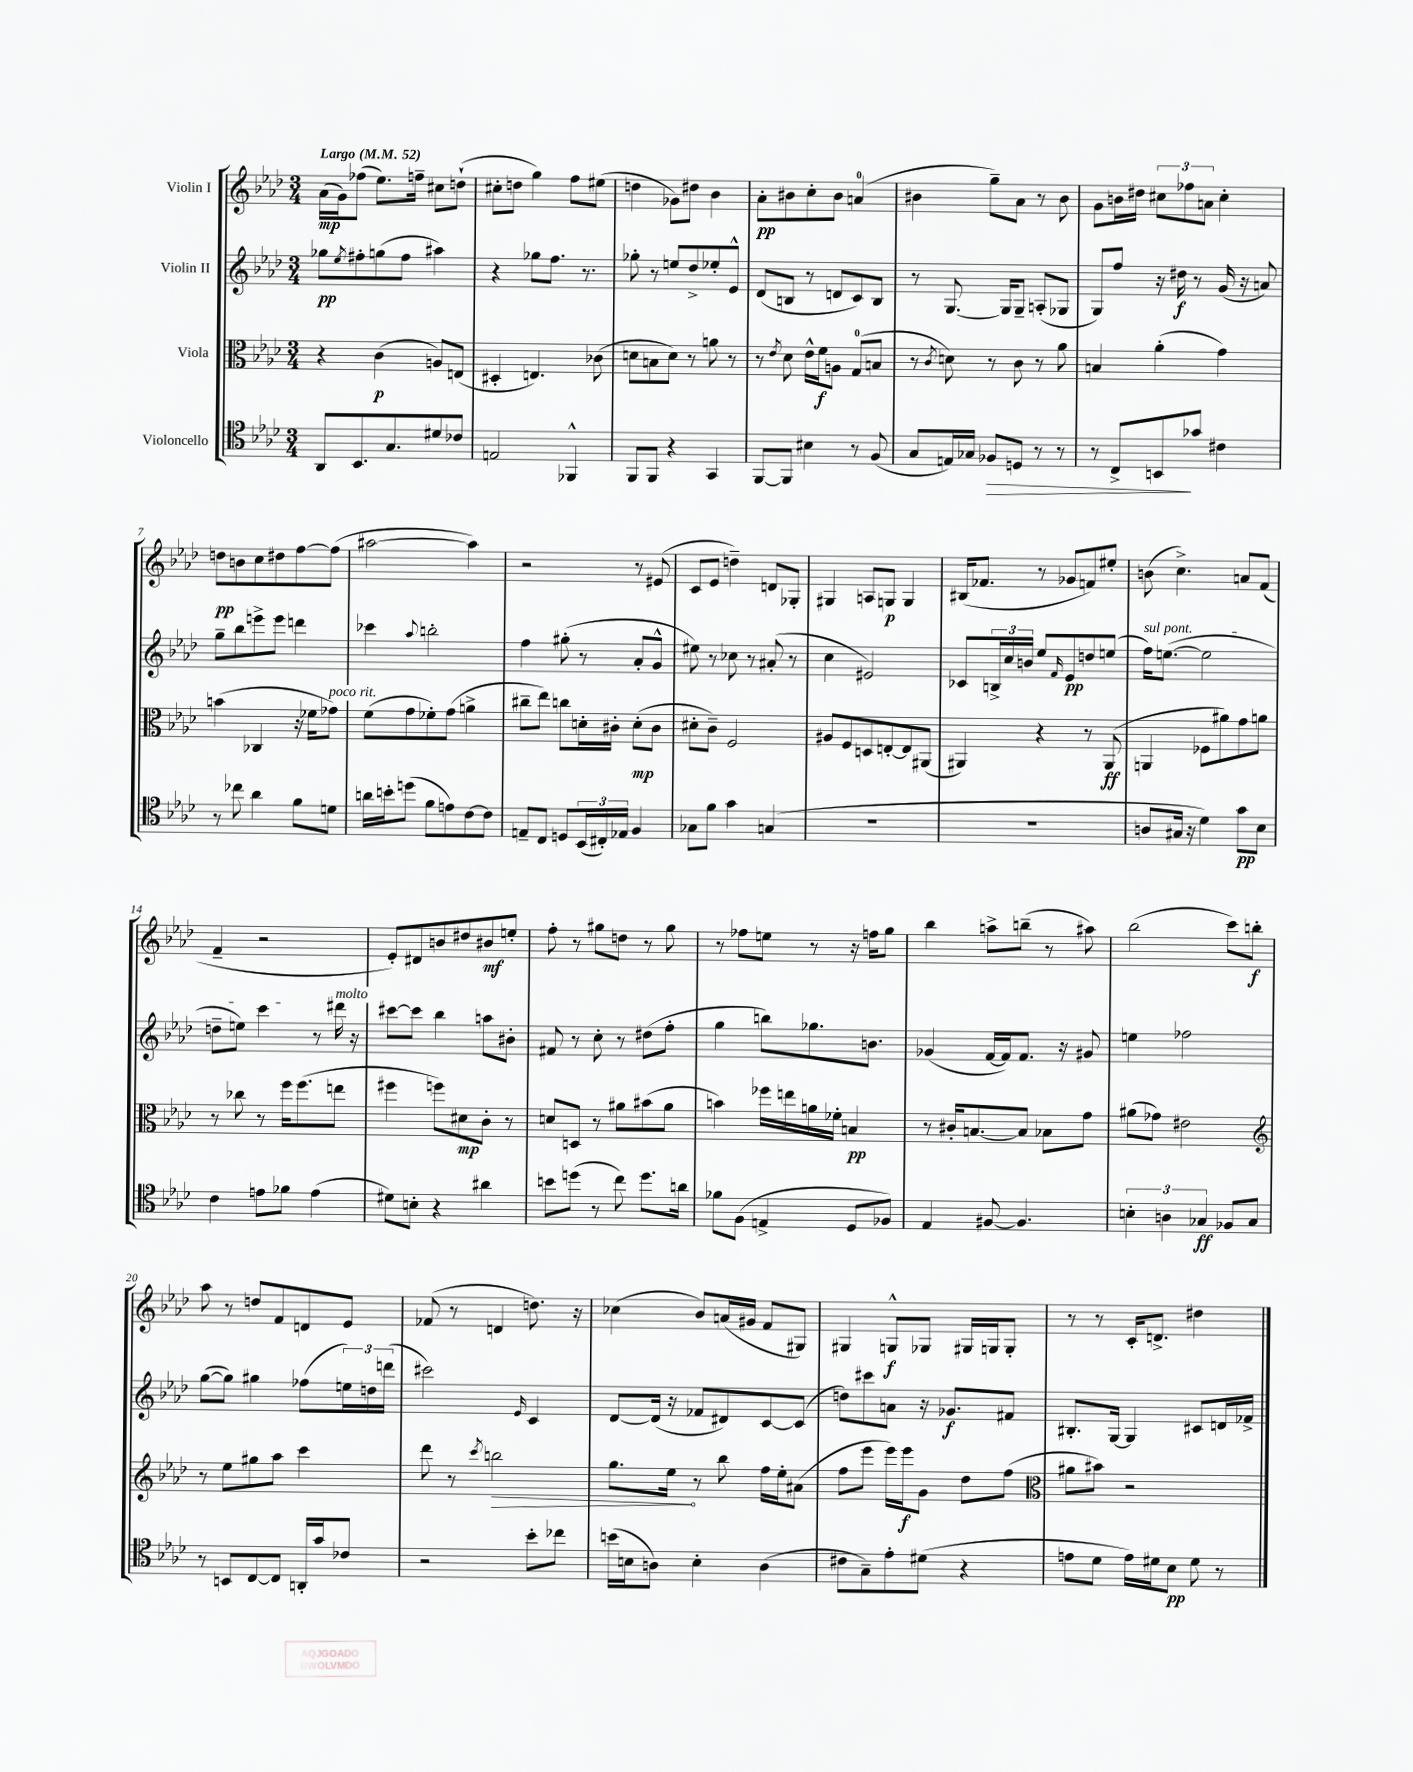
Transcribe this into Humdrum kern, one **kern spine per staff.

**kern	**dynam	**kern	**dynam	**kern	**dynam	**kern	**dynam
*part4	*part4	*part3	*part3	*part2	*part2	*part1	*part1
*staff4	*staff4	*staff3	*staff3	*staff2	*staff2	*staff1	*staff1
*I"Violoncello	*	*I"Viola	*	*I"Violin II	*	*I"Violin I	*
*clefC4	*	*clefC3	*	*clefG2	*	*clefG2	*
*k[b-e-a-d-]	*	*k[b-e-a-d-]	*	*k[b-e-a-d-]	*	*k[b-e-a-d-]	*
*M3/4	*	*M3/4	*	*M3/4	*	*M3/4	*
*MM52	*	*MM52	*	*MM52	*	*MM52	*
=1	=1	=1	=1	=1	=1	=1	=1
!	!	!	!	!	!	!LO:TX:a:B:t=Largo	!
8AA-/L	.	4r	.	8gg-X\L	pp	(16a-\LL	mp
.	.	.	.	.	.	16g\J)	.
.	.	.	.	8qee-/	.	.	.
8.BB-/	.	.	.	8ff#X'\	.	(8ff-X\J	.
.	.	(4c\	p	(8ggn\	.	8.ee-\L)	.
8.G/	.	.	.	.	.	.	.
.	.	.	.	8ff#\J	.	.	.
.	.	.	.	.	.	16ffn~\Jk	.
8d#X/	.	8An/L)	.	4aa#X\)	.	8cc#X\L	.
8c-X/J	.	(8En/J	.	.	.	(8ddn`\J	.
=2	=2	=2	=2	=2	=2	=2	=2
2En/	.	4D#X'/	.	4r	.	8cc#X'\L	.
.	.	.	.	.	.	8ddn\J	.
.	.	4.En/)	.	8gg-X\L	.	4gg\)	.
.	.	.	.	8.ff\J	.	.	.
4FF-X^^/	.	.	.	.	.	8ff\L	.
.	.	.	.	8.r	.	.	.
.	.	(8c-X\	.	.	.	(8ee#X\J	.
=3	=3	=3	=3	=3	=3	=3	=3
8FF/L	.	8dn\L	.	8gg-X'\	.	4ddn\	.
8FF/J	.	8Bn\	.	8r	.	.	.
4r	.	8d\J)	.	8een/L	.	8g-X\L)	.
.	.	8r	.	8dd-^/	.	8dd#X\J	.
4GG/	.	8an\	.	8ee-X'/	.	4b-\	.
.	.	8r	.	8e-^^/J	.	.	.
=4	=4	=4	=4	=4	=4	=4	=4
[8FF/L	.	8r	.	(8d-/L	.	8a-'\L	pp
.	.	8qe-/	.	.	.	.	.
8FF/J]	.	8d-\	.	8Bn/J	.	8b#X\	.
4B#X\	.	16e-^^\LL	.	8r	.	8cc'\	.
.	.	16f\J	f	.	.	.	.
.	.	8An\J	.	8dn/L	.	8b#\J	.
8r	.	(8G/L	.	8c/)	.	(4an/	.
(8F/	.	8Bn/J	.	8B/J	.	.	.
=5	=5	=5	=5	=5	=5	=5	=5
8G/L	.	8r	.	8r	.	4b#X\	.
.	.	8qc/	.	.	.	.	.
16En/L)	.	8dn\)	.	[8.G/	.	.	.
16G-X/JJ	.	.	.	.	.	.	.
!	!LO:HP:b	!	!	!	!	!	!
8F-X/L	>	8r	.	.	.	8gg~\L)	.
.	.	.	.	16G/KL]	.	.	.
8Dn/J	.	8c\	.	8G~/J	.	8a-\J	.
8r	.	8r	.	(8An'/L	.	8r	.
8r	.	8a-\	.	8G-X/J	.	8b#\	.
=6	=6	=6	=6	=6	=6	=6	=6
8r	.	4Bn/	.	8G/L)	.	8g\L	.
8C^/L	.	.	.	8ff/J	.	16bn\L	.
.	.	.	.	.	.	16dd#X\JJ	.
8BBn/	.	(4a-'\	.	16r	.	12cc#X\L	.
.	.	.	.	16dd#X\	f	.	.
.	.	.	.	.	.	12ff-X\	.
8g-X/J	]	.	.	8r	.	.	.
.	.	.	.	.	.	12an\J	.
4c#X\	.	4g\)	.	(16g/	.	4cc#'\	.
.	.	.	.	16r	.	.	.
.	.	.	.	8an/)	.	.	.
!!LO:LB:g=z
=7	=7	=7	=7	=7	=7	=7	=7
8r	.	(4bn\	.	8gg~\L	.	8ddn\L	pp
8cc-X\	.	.	.	8bb-\	.	8bn\	.
4a-\	.	4C-X/	.	8eeen^\	.	8cc\	.
.	.	.	.	8eee\J	.	8dd#X\	.
8f\L	.	16r	.	4dddn\	.	[8ff\	.
.	.	16f-X\KL	.	.	.	.	.
!	!	!LO:TX:a:i:t=poco rit.	!	!	!	!	!
8dn\J	.	8g-X\J)	.	.	.	(8ff\J]	.
=8	=8	=8	=8	=8	=8	=8	=8
16an\LL	.	(8f\L	.	4ccc-X\	.	[2aa#X\	.
16bn'\J	.	.	.	.	.	.	.
(8ddn\J	.	8g\	.	.	.	.	.
.	.	.	.	8qqaa-/	.	.	.
8f\L	.	8f-X'\)	.	2bbn'\	.	.	.
8en\)	.	(8g\J	.	.	.	.	.
[8c\	.	4an^\	.	.	.	4aa#\])	.
8c\J]	.	.	.	.	.	.	.
=9	=9	=9	=9	=9	=9	=9	=9
8En~/L	.	8cc#X~\L	.	4ff\	.	2r	.
8C/J	.	8ee-\J)	.	.	.	.	.
8Dn/L	.	8ccn\L	.	(8gg#X'\	.	.	.
(24BB-/L	.	16dn'\L	.	8r	.	.	.
24C#X'/)	.	.	.	.	.	.	.
.	.	16c#X'\JJ	.	.	.	.	.
24E-X/JJ	.	.	.	.	.	.	.
4F/	.	(8d'\L	mp	8a-'/L	.	8r	.
.	.	8c#\J	.	8g^^/J	.	(8e#X/	.
=10	=10	=10	=10	=10	=10	=10	=10
8G-X\L	.	8d#X'\L	.	8ee#X\)	.	8c/L	.
8f\J	.	8c~\J)	.	8r	.	8e-/J	.
4g\	.	2F/	.	8cc-X\	.	4ddn~\)	.
.	.	.	.	8r	.	.	.
(4Gn/	.	.	.	(8a#X'/	.	8dn/L	.
.	.	.	.	8r	.	8G-X'/J	.
=11	=11	=11	=11	=11	=11	=11	=11
2.r	.	8A#X/L	.	4cc\	.	4G#X/	.
.	.	8F/	.	.	.	.	.
.	.	8Dn/	.	2e#X/)	.	8An/L	.
.	.	[8En'/	.	.	.	8Gn/J	p
.	.	8E/]	.	.	.	4G/	.
.	.	(8AA#X/J	.	.	.	.	.
=12	=12	=12	=12	=12	=12	=12	=12
2.r	.	4AA#X/)	.	8c-X/L	.	(16B#X/KL	.
.	.	.	.	.	.	8.f-X/J	.
.	.	.	.	24Bn^/L	.	.	.
.	.	.	.	24cc/	.	.	.
.	.	.	.	24bn/JJ	.	.	.
.	.	4r	.	8ee-/L	.	8r	.
.	.	.	.	16qqf/	.	.	.
.	.	.	.	8e-/	pp	8g-X/L	.
.	.	8r	.	8ddn/	.	8fn/)	.
.	.	(8AA#/	ff	(8een/J	.	8ee#X'/J	.
=13	=13	=13	=13	=13	=13	=13	=13
!	!	!	!	!LO:TX:a:i:t=sul pont.	!	!	!
8An/L	.	4AAn/	.	16ff\KL)	.	(8bn\	.
.	.	.	.	([8.een\J	.	.	.
16G#X/Jk	.	.	.	.	.	4.cc^\)	.
16r	.	.	.	.	.	.	.
4d-\)	.	8F-X\L	.	2ee\]	.	.	.
.	.	8a#X\)	.	.	.	.	.
8g\L	pp	8g\	.	.	.	8an/L	.
8B-\J	.	8an\J	.	.	.	(8f/J	.
!!LO:LB:g=z
=14	=14	=14	=14	=14	=14	=14	=14
4c\	.	8r	.	8ddn~\L	.	4f~/	.
.	.	8cc-X\	.	8een\J)	.	.	.
8en\L	.	8r	.	4ccc\	.	2r	.
8f-X\J	.	16ff\KL	.	.	.	.	.
.	.	(8.ff\	.	.	.	.	.
(4e\	.	.	.	8r	.	.	.
!	!	!	!	!LO:TX:a:i:t=molto	!	!	!
.	.	8een\J	.	16ddd#X\	.	.	.
.	.	.	.	16r	.	.	.
=15	=15	=15	=15	=15	=15	=15	=15
8d#X\L)	.	4ff#X\	.	[8ccc#X\L	.	8e-'/L)	.
8Bn'\J	.	.	.	8ccc#\J]	.	8d#X/	.
4r	.	8ffn\L)	.	4bb-\	.	8bn/	.
.	.	8d#X\	mp	.	.	8dd#X/	.
4a#X\	.	8c'\J	.	8aan\L	.	8b#X/	mf
.	.	8r	.	8b#X'\J	.	8een'/J	.
=16	=16	=16	=16	=16	=16	=16	=16
8bn\L	.	8dn/L	.	8f#X/	.	8ff'\	.
(8ddn\J	.	8Dn/J	.	8r	.	8r	.
8r	.	8r	.	8cc'\	.	8gg#X\L	.
8cc\)	.	8a#X\L	.	8r	.	8ddn\J	.
8.dd\L	.	(8b#X\	.	(8dd#X\L	.	8r	.
.	.	8a#\J	.	8ff'\J	.	8gg#\	.
16an\Jk	.	.	.	.	.	.	.
=17	=17	=17	=17	=17	=17	=17	=17
8f-X\L	.	4bn\)	.	4gg\	.	8r	.
(8F\J	.	.	.	.	.	8ff-X\L	.
4En^/	.	16ff-X\LL	.	8bbn\L)	.	8een\J	.
.	.	16een\	.	.	.	.	.
.	.	16an\	.	8.gg-X\	.	8r	.
.	.	16f-X'\JJ	.	.	.	.	.
8D-/L	.	4Bn/	pp	.	.	16r	.
.	.	.	.	8.bn\J	.	16ffn\KL	.
8F-X/J)	.	.	.	.	.	8gg\J	.
=18	=18	=18	=18	=18	=18	=18	=18
4E-/	.	8r	.	(4g-X/	.	4bb-\	.
.	.	16c#X'/KL	.	.	.	.	.
.	.	[8.Bn/	.	.	.	.	.
[8F#X/	.	.	.	[16f/LL	.	8aan^\L	.
.	.	.	.	16f/J])	.	.	.
4.F#/]	.	8B/J]	.	8.f/J	.	(8bbn~\J	.
.	.	8B-X\L	.	.	.	8r	.
.	.	.	.	16r	.	.	.
.	.	8g\J	.	8g#X/	.	8aa#X\)	.
=19	=19	=19	=19	=19	=19	=19	=19
6Bn'\	.	(8a#X\L	.	4een\	.	(2bb-\	.
.	.	8g-X\J)	.	.	.	.	.
6An\	.	.	.	.	.	.	.
.	.	2e#X\	.	2ff-X\	.	.	.
6G-X/	ff	.	.	.	.	.	.
8F-X/L	.	.	.	.	.	8ccc\L)	.
8G-/J	.	.	.	.	.	8bbn'\J	f
!!LO:LB:g=z
=20	=20	=20	=20	=20	=20	=20	=20
*	*	*clefG2	*	*	*	*	*
8r	.	8r	.	([8gg\L	.	8aa-\	.
8BBn/L	.	8ee-\L	.	8gg\J])	.	8r	.
[8C/	.	8gg#X\	.	4gg#X\	.	8ddn/L	.
8C/J]	.	8aa-\J	.	.	.	8f/	.
16AAn'/LL	.	4ccc\	.	(8ff-X\L	.	8dn/	.
16g/J	.	.	.	.	.	.	.
8c-X/J	.	.	.	24een\L)	.	8e-/J	.
.	.	.	.	24ddn\	.	.	.
.	.	.	.	(24dddn\JJ	.	.	.
=21	=21	=21	=21	=21	=21	=21	=21
2r	.	8ddd-\	.	2ccc#X\)	.	(8f-X/	.
.	.	8r	.	.	.	8r	.
.	.	8qccc/	.	.	.	.	.
!	!	!	!LO:HP:b	!	!	!	!
.	.	2bbn\	>	.	.	4dn/	.
.	.	.	.	16qqe-/	.	.	.
8b-'\L	.	.	.	4c/	.	8.ddn\)	.
8cc-X\J	.	.	.	.	.	.	.
.	.	.	.	.	.	16r	.
=22	=22	=22	=22	=22	=22	=22	=22
(16bn\LL	.	8.gg\L	.	[8d-/L	.	(4cc-X\	.
16Bn\J	.	.	.	.	.	.	.
8An\J)	.	.	.	(16d-/Jk]	.	.	.
.	.	16ee-\Jk	.	16r	.	.	.
4B'\	.	8r	]	8f-X/L	.	8b-/L)	.
.	.	8bb-\	.	8d#X/)	.	(16an/L	.
.	.	.	.	.	.	16g#X/JJ	.
(4A\	.	16ff\LL	.	[8c/	.	8f/L	.
.	.	16ee-'\J	.	.	.	.	.
.	.	(8a#X\J	.	(8c/J]	.	8G#X/J)	.
=23	=23	=23	=23	=23	=23	=23	=23
8c#X\L	.	8ff\L	.	8ddn\L)	.	4G#X/	.
8G~\)	.	8eee-\J	.	8ccc#X\	.	.	.
8e-'\	.	16eee-\LL)	.	8an\J	.	8Gn^^/L	f
.	.	16eee-\J	f	.	.	.	.
(8d#X\J	.	8g\J	.	16r	.	8G-X/J	.
.	.	.	.	8.g-X/L	f	.	.
4r	.	8dd-\L	.	.	.	16G#X/LL	.
.	.	.	.	.	.	16Gn/J	.
.	.	(8ff\J	.	8f#X/J	.	8G'/J	.
=24	=24	=24	=24	=24	=24	=24	=24
*	*	*clefC3	*	*	*	*	*
8en\L	.	8a#X\L	.	8.B#X'/L	.	8r	.
8d-\J	.	8b#X\J)	.	.	.	8r	.
.	.	.	.	[16G/Jk	.	.	.
16e\LL)	.	2r	.	4G/]	.	16c'/KL	.
16d#X\J	.	.	.	.	.	8.dn^/J	.
8B-\J	pp	.	.	.	.	.	.
8d#\	.	.	.	8c#X/L	.	4dd#X\	.
8r	.	.	.	16dn/L	.	.	.
.	.	.	.	16f-X^/JJ	.	.	.
==	==	==	==	==	==	==	==
*-	*-	*-	*-	*-	*-	*-	*-
